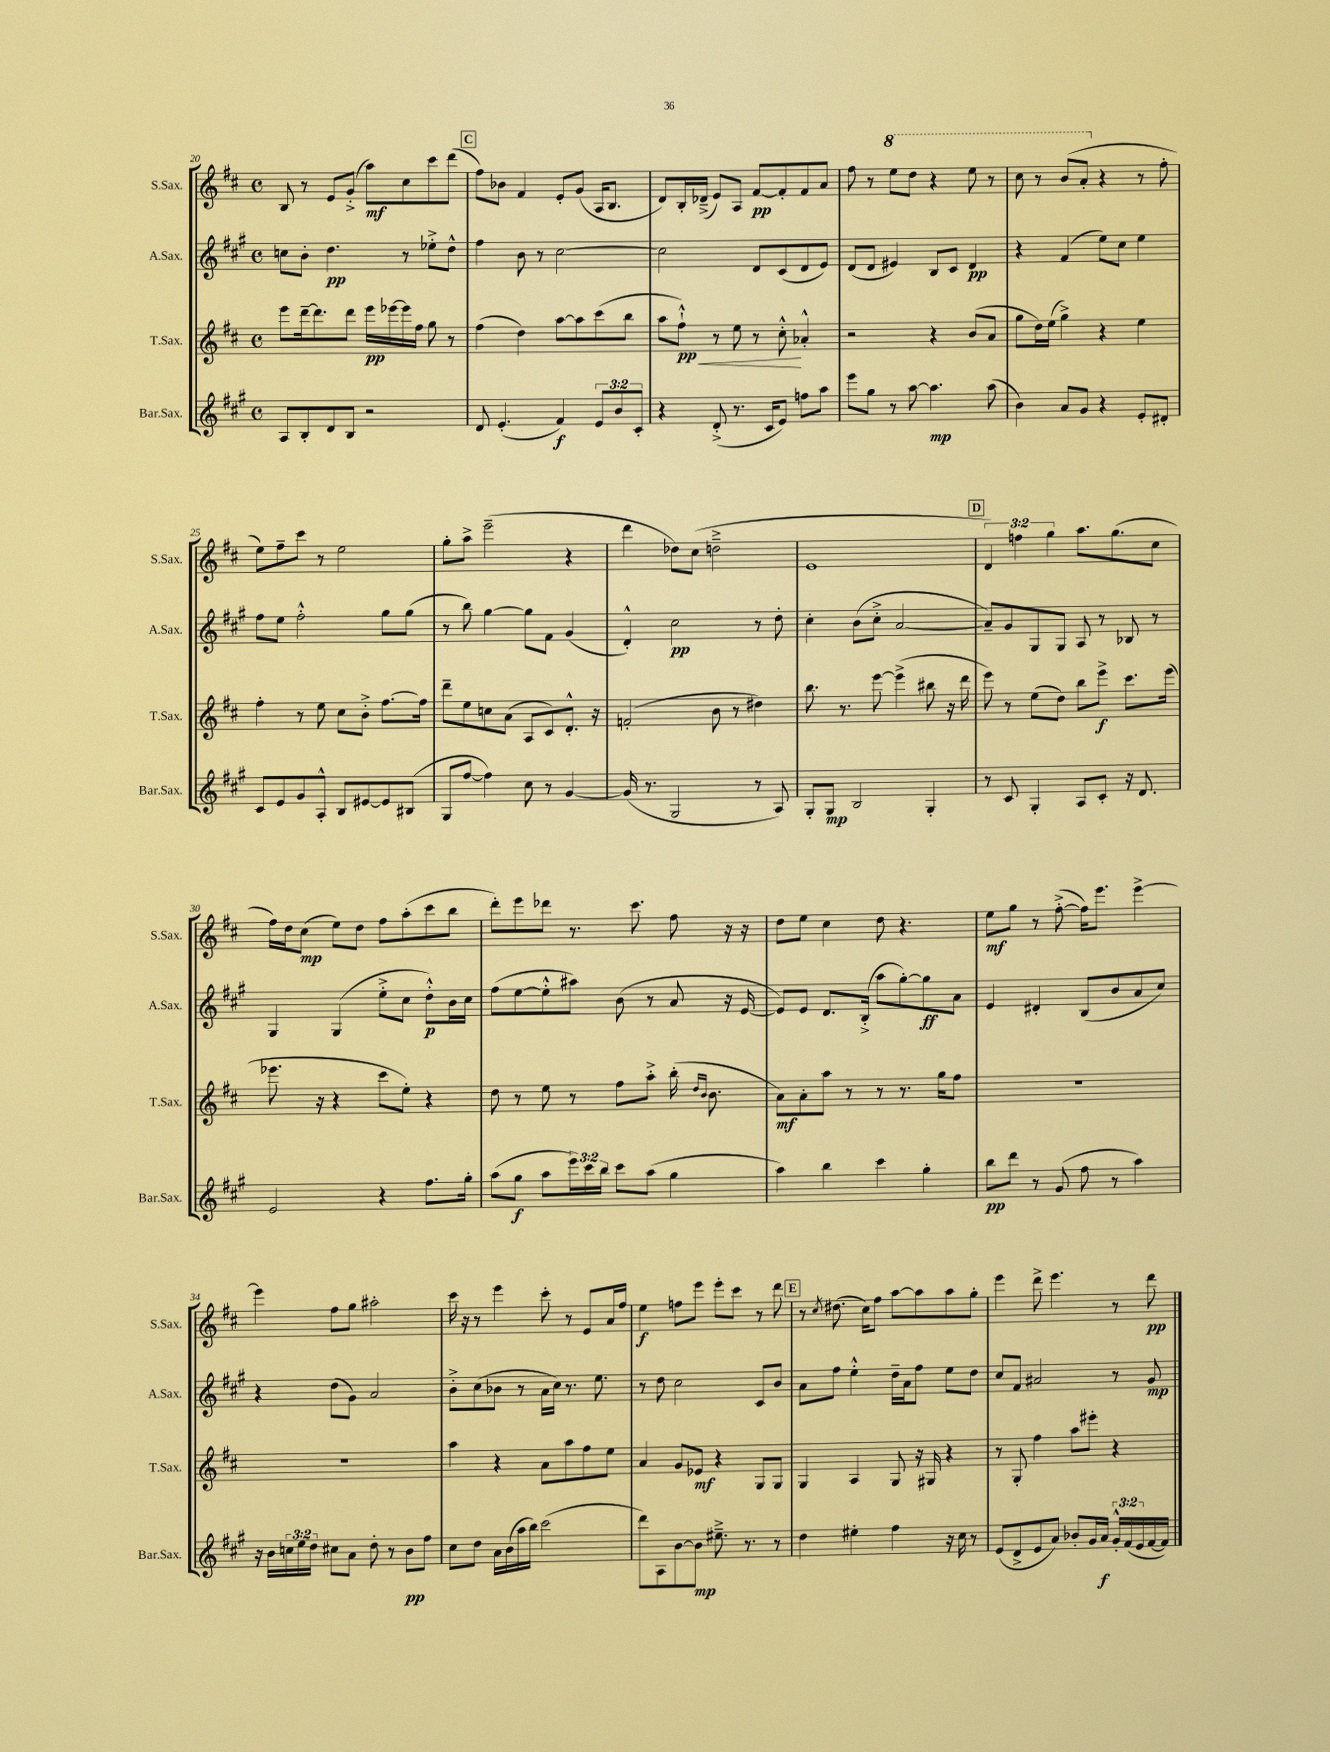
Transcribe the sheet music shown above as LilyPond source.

<<
\new StaffGroup <<
\new Staff = "s0" \with { instrumentName = "S.Sax." shortInstrumentName = "S.Sax." } {
    \clef treble \key d \major \defaultTimeSignature \time 4/4 \override Staff.TupletNumber.text = #tuplet-number::calc-fraction-text
    b8 r8 e'8 g'8-.->( a''8\mf) cis''8 cis'''8 d'''8( |
    \mark \markup { \box "C" } fis''8) bes'8 fis'4 e'8-. g'8( a16 b8. |
    d'8) b16-. des'16--->( e'8) a8 fis'8~\pp fis'8-. fis'8 a'8 |
    fis''8 r8 \ottava #1 e'''8 d'''8 r4 e'''8 r8 |
    cis'''8 r8 b''8( a''8-. \ottava #0 r4 r8 fis''8-. |
    e''8) fis''8-- cis'''8 r8 e''2 |
    g''8-. a''8-> e'''2--( r4 |
    d'''4 des''8) cis''8( d''2---> |
    e'1 |
    \mark \markup { \box "D" } \tuplet 3/2 { d'4) f''4 g''4 } a''8. g''8.( cis''8 |
    fis''16) d''16 cis''8\mp( e''8) d''8 fis''8 a''8-.( cis'''8 b''8 |
    d'''8-.) e'''8 des'''8 r8. cis'''8. fis''8 r16 r16 |
    d''8 e''8 cis''4 d''8 r4. |
    e''8\mf g''8 r8 fis''8~-.->( fis''16) e'''8. e'''4~-> |
    e'''4 fis''8 g''8 ais''2-. |
    cis'''16 r16 r8 e'''4 cis'''8-. r8 e'8 a'16 fis''16 |
    e''4\f f''8 e'''8 e'''8-. cis'''8 r8 d'''8 |
    \mark \markup { \box "E" } r8 \acciaccatura { cis''8 } dis''8.( cis''16) fis''8 a''8~ a''8 a''8 g''8-. |
    e'''4 d'''8-> e'''4. r8 d'''8\pp \bar "|." |
}
\new Staff = "s1" \with { instrumentName = "A.Sax." shortInstrumentName = "A.Sax." } {
    \clef treble \key a \major \defaultTimeSignature \time 4/4
    c''8 b'8-. d''4.\pp r8 ees''8-.-> d''8-^ |
    \mark \markup { \box "C" } fis''4 b'8 r8 cis''2~ |
    cis''2 d'8 cis'8( d'8 e'8) |
    d'8( d'8 eis'4) b8 cis'8 d'4\pp |
    r4 fis'4( e''8) cis''8 e''4 |
    fis''8 e''8 fis''2-.-^ gis''8 gis''8( |
    r8 b''8) gis''4~ gis''8 fis'8 gis'4( |
    d'4-.-^) cis''2\pp r8 d''8-. |
    cis''4-. b'8( cis''8-.-> a'2~ |
    \mark \markup { \box "D" } a'8--) gis'8 gis8 gis8 a8 r8 bes8 r8 |
    gis4 gis4( e''8-.-> cis''8 d''8-.-^\p) b'16 cis''16 |
    fis''8( e''8~ e''8-.-^ ais''8) b'8( r8 a'8 r16 e'16~ |
    e'8) e'8 d'8. b16-.->( a''8 gis''8~-.) gis''8\ff a'8 |
    e'4 dis'4-. b8( b'8 a'8 cis''8) |
    r4 d''8( gis'8) a'2 |
    b'8-.-> cis''8( bes'8 r8 a'16 cis''16) r8. e''8. |
    r8 d''8 cis''2 cis'8 b'8 |
    \mark \markup { \box "E" } a'8 fis''8 e''4-.-^ d''16-- a'16 fis''8 e''8 d''8 |
    cis''8 fis'8 ais'2 r8 gis'8\mp \bar "|." |
}
\new Staff = "s2" \with { instrumentName = "T.Sax." shortInstrumentName = "T.Sax." } {
    \clef treble \key d \major \defaultTimeSignature \time 4/4
    e'''8 d'''16~-- d'''8. d'''8 e'''16\pp ees'''16~ ees'''16 fis''16 g''8 r8 |
    \mark \markup { \box "C" } fis''4( d''4) a''8~ a''8 cis'''8( b''8 |
    a''8 fis''8-!-^\pp\<) r8 e''8 r8 cis''8-.-^\! aes'4-.-^ |
    r2 r4 b'8( a'8 |
    g''8 d''16) e''16( g''4->) r4 e''4 |
    fis''4-. r8 e''8 cis''8 b'8-.-> fis''8.~ fis''16 |
    d'''8-- e''8 c''8 a'8( a8 cis'8) d'8.-.-^ r16 |
    f'2-.( b'8 r8 dis''4) |
    b''8. r8. e'''8~ e'''4->( bis''8 r16 d'''16 |
    \mark \markup { \box "D" } e'''8) r8 e''8( d''8) b''8 e'''8->\f cis'''8. e'''16( |
    ees'''8. r16 r4 cis'''8 e''8-.) r4 |
    d''8 r8 e''8 r8 fis''8 a''8-.-> b''16-.( \grace { d''16 b'16 } b'8. |
    a'8\mf) a'8-. a''8 r8 r8 r8. g''16 fis''8 |
    R1 |
    R1 |
    a''4 r4 a'8 a''8 fis''8 e''8 |
    a'4 g'8 ees'8\mf r4 g8 g8 |
    \mark \markup { \box "E" } g4 a4 g8 r16 gis16 r4 |
    r8 g8-. fis''4 a''8 eis'''8-. r4 \bar "|." |
}
\new Staff = "s3" \with { instrumentName = "Bar.Sax." shortInstrumentName = "Bar.Sax." } {
    \clef treble \key a \major \defaultTimeSignature \time 4/4 \override Staff.TupletNumber.text = #tuplet-number::calc-fraction-text
    a8 b8-. d'8 b8 r2 |
    \mark \markup { \box "C" } d'8 e'4.-.( fis'4\f) \tuplet 3/2 { e'8 b'8 cis'8-. } |
    r4 d'8-.->( r8. cis'16 e'8) f''8 a''8 |
    e'''8 gis''8 r8 a''8~ a''4.\mp a''8( |
    b'4) a'8 gis'8 r4 e'8-. dis'8-. |
    cis'8 e'8 gis'8 a8-.-^ b8 eis'8~ eis'8 bis8( |
    gis8 fis''8~ fis''4) cis''8 r8 gis'4~ |
    gis'16( r8. gis2 r8 a8) |
    gis8-. gis8\mp b2 gis4-. |
    \mark \markup { \box "D" } r8 cis'8 gis4-. a8 cis'8-. r16 d'8. |
    e'2 r4 fis''8. gis''16-. |
    a''8( gis''8\f a''8 \tuplet 3/2 { e'''16) cis'''16 b''16 } cis'''8 a''8( gis''4 |
    a''4) b''4 cis'''4 gis''4-. |
    b''8\pp d'''8 r8 gis'8( fis''8 r8 a''4) |
    r16 b'16 \tuplet 3/2 { c''16 e''16 d''16 } cis''8 a'8 d''8-. r8 b'8\pp fis''8 |
    cis''8 d''8 a'16 b'16( a''16 b''16) cis'''2( |
    d'''8) a8 b'8~ b'8\mp eis''8.---> r8. r8 |
    \mark \markup { \box "E" } d''4 eis''4-. fis''4 r16 cis''16 r8 |
    e'8( d'8-> e'8 a'8) bes'8-. gis'16 a'16\f \tuplet 3/2 { gis'16-.-^ fis'16( e'16 } fis'16~ fis'16) \bar "|." |
}
>>
>>
\layout { \context { \Score currentBarNumber = #20 } }
